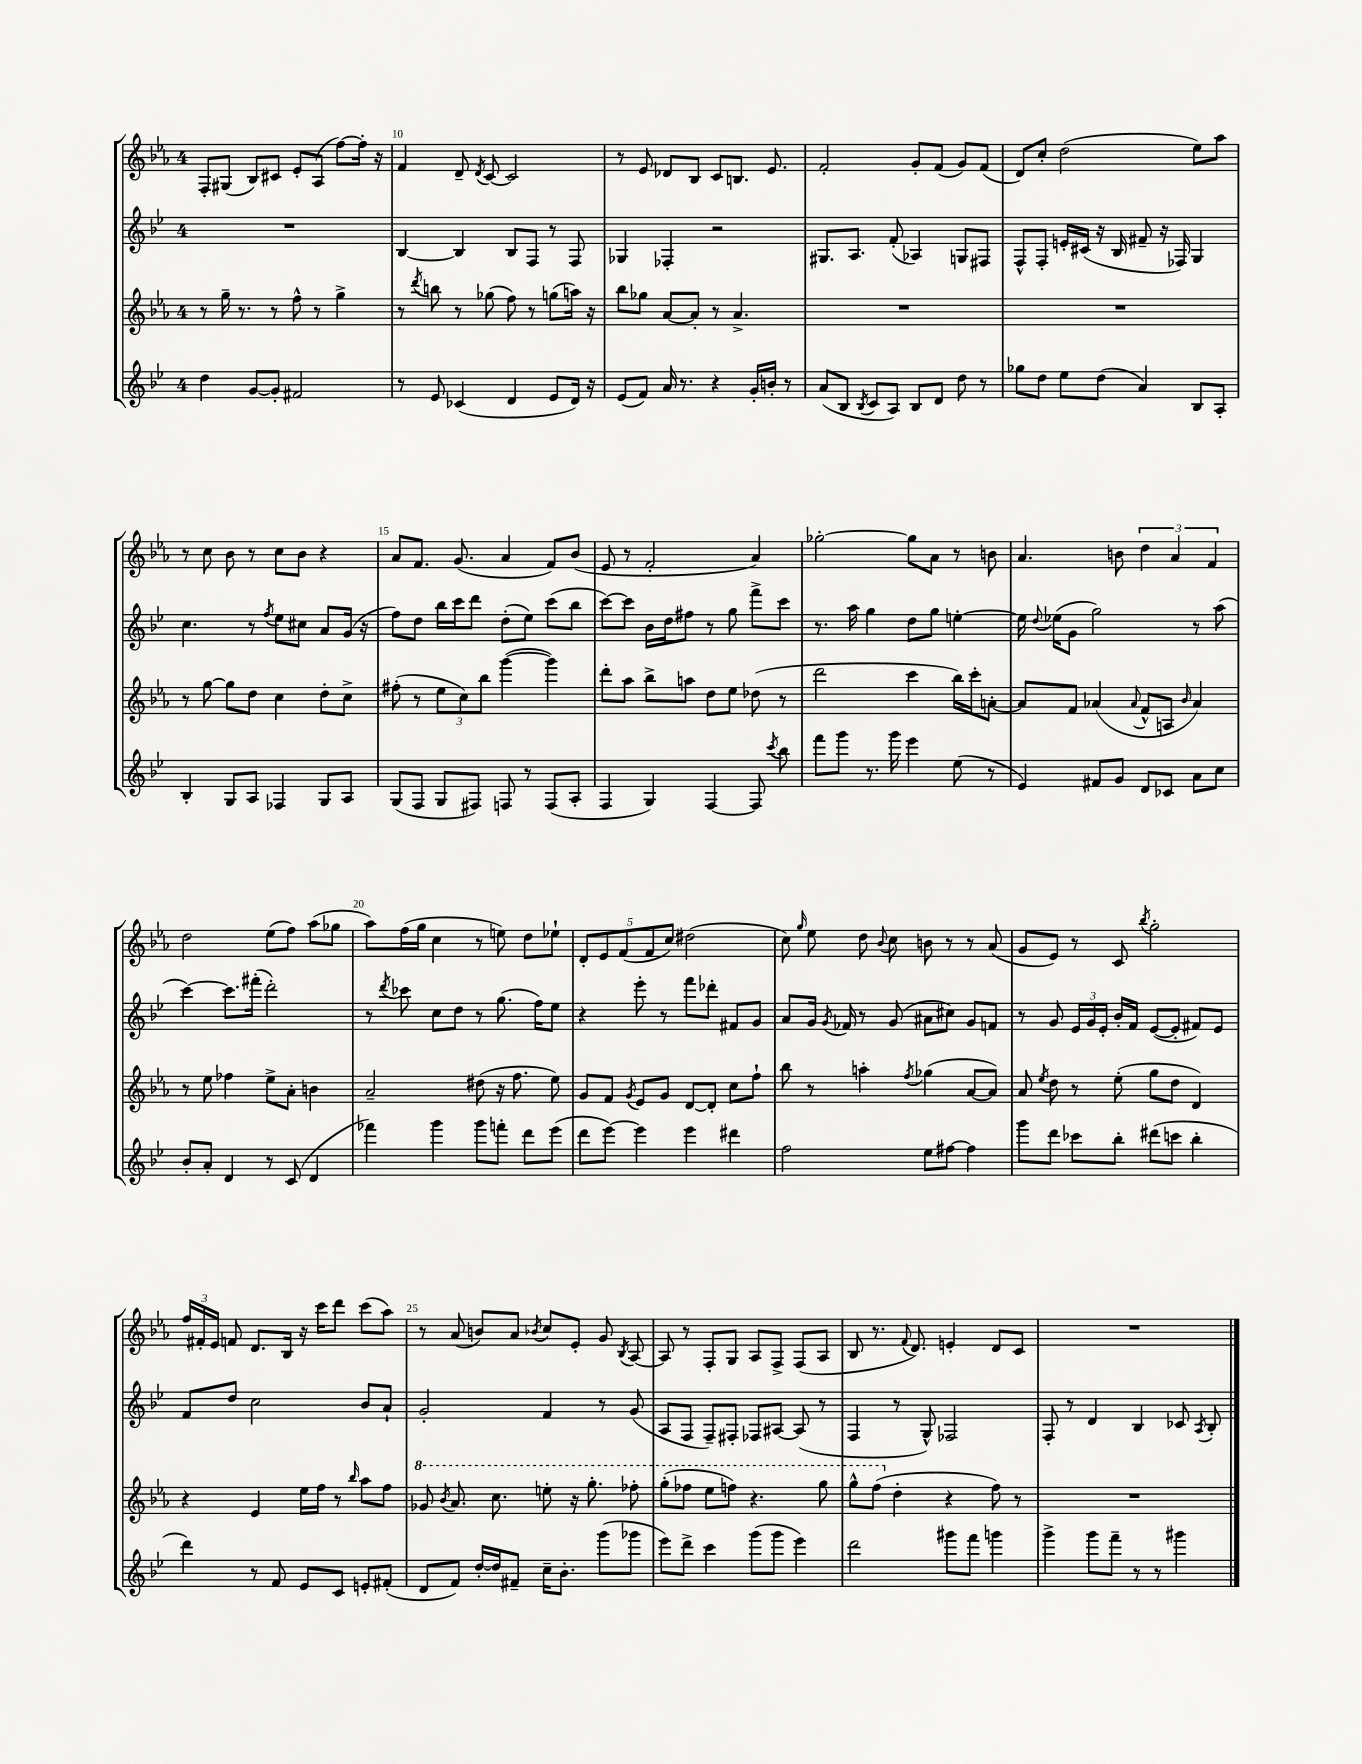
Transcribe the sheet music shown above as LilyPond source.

<<
\new StaffGroup <<
\new Staff = "s0" {
    \clef treble \key ees \major \once \override Staff.TimeSignature.style = #'single-digit \time 4/4
    \autoBeamOff f8[-. gis8]( bes8[) cis'8] ees'8[-. aes8]( f''8[~) f''16]-. r16 |
    f'4 d'8-- \acciaccatura { d'8 } c'8~ c'2 |
    r8 ees'8 des'8[ bes8] c'8[ b8.] ees'8. |
    f'2-. g'8[-. f'8]( g'8[) f'8]( |
    d'8[) c''8]-. d''2( ees''8[) aes''8] |
    r8 c''8 bes'8 r8 c''8[ bes'8] r4 |
    aes'8[ f'8.] g'8.( aes'4 f'8[) bes'8]( |
    ees'8 r8 f'2-. aes'4) |
    ges''2~-. ges''8[ aes'8] r8 b'8 |
    aes'4. b'8 \tuplet 3/2 { d''4 aes'4 f'4 } |
    d''2 ees''8[( f''8]) aes''8[( ges''8] |
    aes''8[) f''16( g''16] c''4 r8 e''8) d''8[ ees''8]-! |
    \tuplet 5/4 { d'8[-. ees'8 f'8( f'8 c''8]) } dis''2( |
    c''8) \grace { g''16 } ees''8 d''8 \appoggiatura { bes'8 } c''8 b'8 r8 r8 aes'8( |
    g'8[ ees'8]) r8 c'8 \acciaccatura { bes''8 } g''2-. |
    \tuplet 3/2 { f''16[ fis'16-. ees'16] } f'8 d'8.[ bes16] r16 c'''16[ d'''8] c'''8[( aes''8]) |
    r8 aes'8( b'8[) aes'8] \acciaccatura { bes'8 } c''8[ ees'8]-. g'8 \acciaccatura { bes8 } aes8~ |
    aes8 r8 f8[-. g8] aes8[ f8]-> f8[( aes8] |
    bes8 r8. \appoggiatura { f'8 } d'8.) e'4-. d'8[ c'8] |
    R1 \bar "|." |
}
\new Staff = "s1" {
    \clef treble \key bes \major \once \override Staff.TimeSignature.style = #'single-digit \time 4/4
    \autoBeamOff R1 |
    bes4~ bes4 bes8[ f8] r8 f8 |
    ges4 fes4-. r2 |
    gis8.[ a8.] f'8-.( aes4) g8[ fis8] |
    f8[-^ f8]-. e'16[-. cis'16]( r16 bes16 fis'8-- r16 fes16) g4 |
    c''4. r8 \acciaccatura { f''8 } ees''8[ cis''8] a'8[ g'16]( r16 |
    f''8[) d''8] bes''16[ c'''16 d'''8] d''8[-.( ees''8]) c'''8[( bes''8] |
    c'''8[~) c'''8] bes'16[ d''16 fis''8] r8 g''8 f'''8[-> c'''8] |
    r8. a''16 g''4 d''8[ g''8] e''4~-. |
    e''16 \appoggiatura { d''8 } ees''16[( g'8] g''2) r8 a''8( |
    c'''4~) c'''8.[ fis'''16]-.( d'''2-.) |
    r8 \acciaccatura { d'''8 } ces'''8 c''8[ d''8] r8 g''8.( f''16[) ees''8] |
    r4 ees'''8-. r8 f'''8[ des'''8]-. fis'8[ g'8] |
    a'8[ g'16] \acciaccatura { g'8 } fes'16 r8 g'8( ais'8[ cis''8]) g'8[ f'8] |
    r8 g'8 \tuplet 3/2 { ees'16[ g'16 ees'16]-. } bes'16[-. f'16] ees'8[~( ees'8]-. fis'8[) ees'8] |
    f'8[ d''8] c''2 bes'8[ a'8]-! |
    g'2-. f'4 r8 g'8( |
    a8[ f8] f8[--) fis8]-. fes8[ ais8]~ ais8( r8 |
    f4 r8 g8-^) fes2 |
    f8-. r8 d'4 bes4 ces'8 \acciaccatura { a8 } bes8-. \bar "|." |
}
\new Staff = "s2" {
    \clef treble \key ees \major \once \override Staff.TimeSignature.style = #'single-digit \time 4/4
    \autoBeamOff r8 g''16-- r8. r8 f''8-^ r8 g''4-> |
    r8 \acciaccatura { d'''8 } b''8 r8 ges''8( f''8) r8 g''8[( a''16]) r16 |
    bes''8[ ges''8] aes'8[~ aes'8]-. r8 aes'4.-> |
    R1 |
    R1 |
    r8 g''8~ g''8[ d''8] c''4 d''8[-. c''8]-> |
    fis''8-.( r8 \tuplet 3/2 { ees''8[ c''8) bes''8] } g'''4~( g'''4) |
    d'''8[-. aes''8] bes''8[-> a''8] d''8[ ees''8] des''8( r8 |
    d'''2 c'''4 bes''16[) c'''16-. a'8]~-. |
    a'8[ f'8] aes'4( \appoggiatura { aes'8 } f'8[-^ a8] \grace { bes'16 } aes'4) |
    r8 ees''8 fes''4 ees''8[-> aes'8]-. b'4 |
    aes'2-- dis''8( r16 f''8. ees''8) |
    g'8[ f'8] \acciaccatura { g'8 } ees'8[ g'8] d'8[~ d'8]-. c''8[ f''8]-! |
    bes''8 r8 a''4-. \acciaccatura { f''8 } ges''4( aes'8[~ aes'8]) |
    aes'8 \acciaccatura { ees''8 } d''8 r8 ees''8-.( g''8[ d''8] d'4) |
    r4 ees'4 ees''16[ f''16] r8 \grace { bes''16 } aes''8[ f''8] |
    \ottava #1 ges''8 \acciaccatura { bes''8 } aes''8. c'''8. e'''8-. r16 g'''8.-. fes'''8-. |
    g'''8[-.( fes'''8] ees'''8[ f'''8]) r4. g'''8 |
    g'''8[-^ f'''8]( \ottava #0 d''4-. r4 f''8) r8 |
    R1 \bar "|." |
}
\new Staff = "s3" {
    \clef treble \key bes \major \once \override Staff.TimeSignature.style = #'single-digit \time 4/4
    \autoBeamOff d''4 g'8[~ g'8]-. fis'2 |
    r8 ees'8 ces'4( d'4 ees'8[ d'16]) r16 |
    ees'8[( f'8]) a'16 r8. r4 g'16[-. b'16]-. r8 |
    a'8[( bes8] \acciaccatura { bes8 } c'8[ a8]) bes8[ d'8] d''8 r8 |
    ges''8[ d''8] ees''8[ d''8]( a'4) bes8[ a8]-. |
    bes4-. g8[ a8] fes4 g8[ a8] |
    g8[( f8] g8[ fis8]) f8 r8 f8[( a8]-. |
    f4 g4) f4~ f8 \acciaccatura { c'''8 } bes''8 |
    f'''8[ g'''8] r8. g'''16 ees'''4 ees''8( r8 |
    ees'4) fis'8[ g'8] d'8[ ces'8] a'8[ c''8] |
    bes'8[-. a'8]-. d'4 r8 c'8( d'4 |
    fes'''4) g'''4 g'''8[ f'''8]-. d'''8[ ees'''8]( |
    d'''8[ ees'''8]~) ees'''4 ees'''4 dis'''4 |
    f''2 ees''8[ fis''8]~ fis''4 |
    g'''8[ d'''8] ces'''8[ bes''8]-. dis'''8[( c'''8] bes''4-. |
    d'''4) r8 f'8 ees'8[ c'8] e'8[-. fis'8]-.( |
    d'8[ f'8]) d''16[~-. d''16 fis'8]-- c''16[-- bes'8.]-. g'''8[( ges'''8] |
    ees'''8[) d'''8]-> c'''4 g'''8[( g'''8] ees'''4) |
    d'''2 gis'''8[ f'''8] g'''4 |
    g'''4-> g'''8[ f'''8]-- r8 r8 gis'''4 \bar "|." |
}
>>
>>
\layout { \context { \Score currentBarNumber = #9 \override BarNumber.break-visibility = ##(#f #t #t) barNumberVisibility = #(every-nth-bar-number-visible 5) } }
